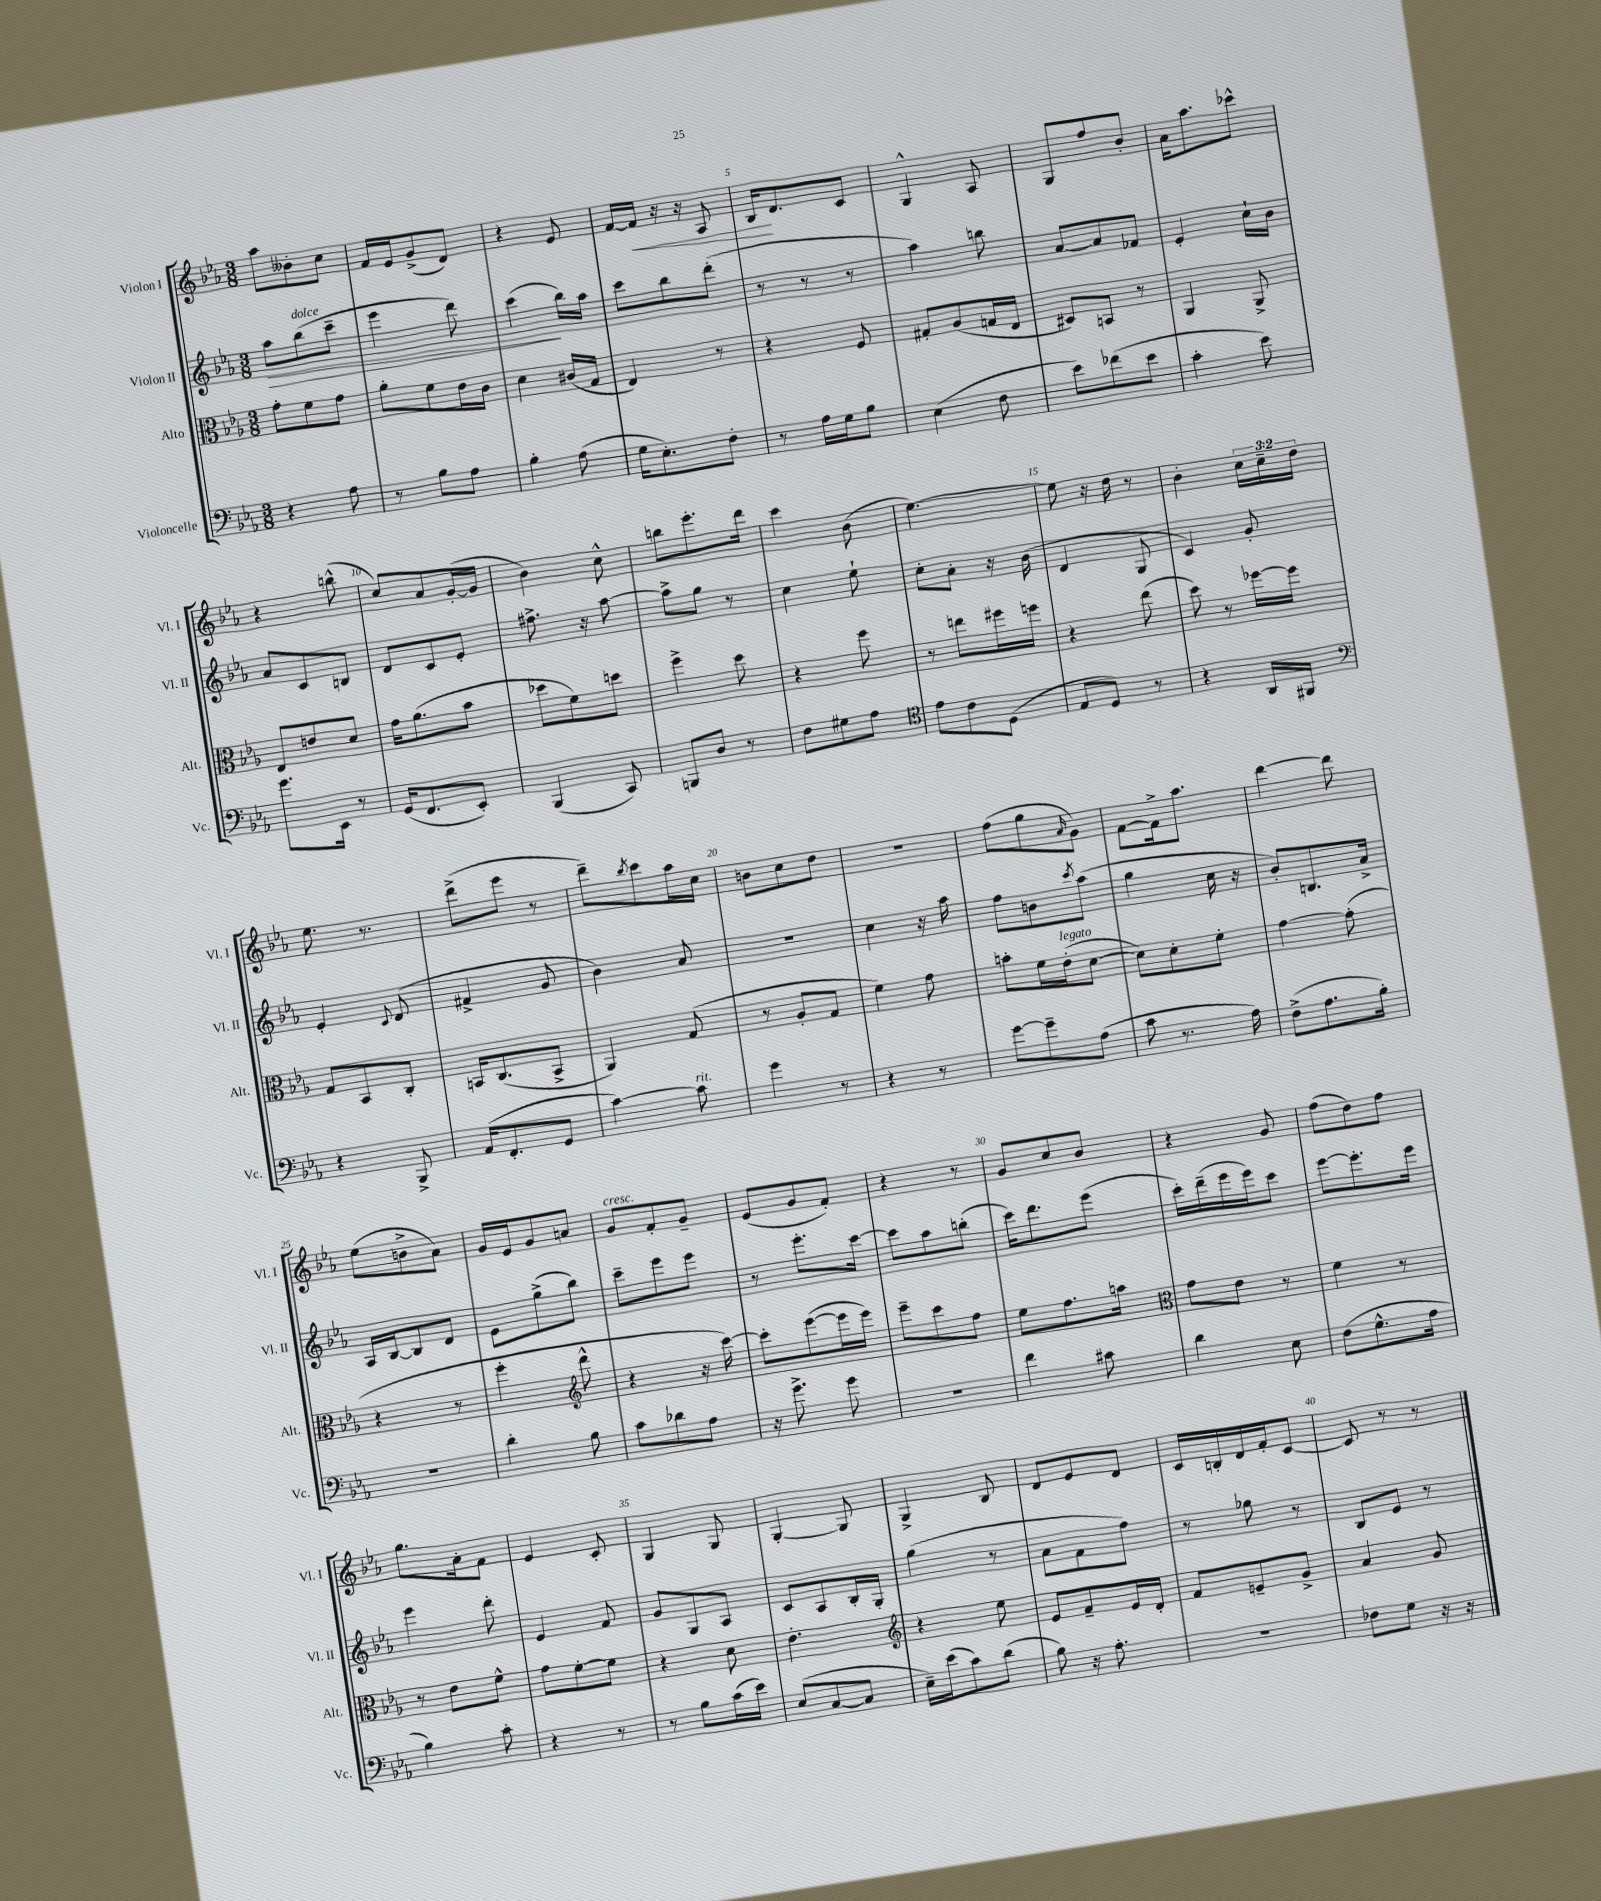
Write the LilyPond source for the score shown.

<<
\new StaffGroup <<
\new Staff = "s0" \with { instrumentName = "Violon I" shortInstrumentName = "Vl. I" } {
    \clef treble \key ees \major \numericTimeSignature \time 3/8 \override Staff.TupletNumber.text = #tuplet-number::calc-fraction-text
    aes''8 beses'8-. c''8 |
    f'16 ees'16 g'8->( d'8) |
    r4 ees'8 |
    f'16~ f'16\< r16 r16 aes8 |
    bes16\! d'8. c'8 |
    g4-^ aes8 |
    g8 f''8 bes'8-. |
    aes'16 aes''8. ces'''8-^ |
    r4 b''8-^( |
    c''8) aes'8 g'16~-.( g'16 |
    bes'4) c''8-^ |
    b''8 ees'''8.-. d'''16 |
    c'''4 bes'8( |
    ees''4.~) |
    ees''8 r16 d''16 r8 |
    bes'4-. \tuplet 3/2 { c''16 c''16-- d''16 } |
    ees''8. r8. |
    d'''8->( ees'''8 r8 |
    d'''8--) \acciaccatura { bes''8 } c'''8 aes''16 c''16 |
    b'8 c''8 d''8 |
    R4. |
    f''8( g''8 \grace { aes'16 } g'8) |
    f'8~ f'16-> aes''8. |
    d'''4~ d'''8 |
    ees''8( b'8-> aes'8) |
    g'16 ees'16 g'8 a'8 |
    g'8^\markup { \italic "cresc." } f'8-. g'8-- |
    ees'8( g'8 f'8-.) |
    r4 r8 |
    g'8 c''8 bes'8 |
    r4 g'8 |
    f''8( d''8) f''8 |
    g''8. aes'16-. f'8 |
    ees'4 c'8-. |
    g4 g8 |
    g4~-. g8 |
    g4-> bes8 |
    d'8 ees'8 d'8 |
    c'16 b16-. d'16 f'16-. c'8~ |
    c'8 r8 r8 \bar "|." |
}
\new Staff = "s1" \with { instrumentName = "Violon II" shortInstrumentName = "Vl. II" } {
    \clef treble \key ees \major \numericTimeSignature \time 3/8
    aes''8\> bes''8^\markup { \italic "dolce" }( c'''8-- |
    ees'''4 d'''8) |
    c'''4\!( bes''16) aes''16 |
    c'''8 bes''8 d'''8-.( |
    r8 r8 r8 |
    aes''4) b''8 |
    aes'8~ aes'8 fes'8 |
    ees'4-. c''16-! bes'16 |
    aes'8 c'8 b8 |
    d'8 c'8 ees'8-. |
    fis''8.-> r16 aes''8~ |
    aes''8-> g''8 r8 |
    c''4 ees''8-! |
    c''8-. aes'8-. r16 bes'16( |
    d'4 g8 |
    c'4) g'8-. |
    ees'4-. \appoggiatura { c'8 } d'8( |
    fis'4-> g'8 |
    bes'4) aes'8 |
    R4. |
    c''4 r16 aes''16 |
    f''8 b'8 \acciaccatura { c'''8 } aes''8( |
    g''4 c''16 r16 |
    bes'8-.) b8. aes'16-> |
    aes16 bes16~ bes8 d'8 |
    ees'8 g''8->( bes''8) |
    c'''8-- ees'''8 ees'''8 |
    r8 ees'''8.-. c'''16~ |
    c'''8 aes''8 b''8-.( |
    c'''16) d'''8. ees'''8( |
    c'''16-.) d'''16--( ees'''16 ees'''16) c'''8 |
    ees'''8~ ees'''8.-. ees'''16 |
    ees'''4 d'''8-. |
    ees'4 f'8 |
    g'8 g8 aes8 |
    c'8 aes8 bes16-. g16-. |
    g''4( r8 |
    aes'8 f'8 f''8) |
    r8 ges''8 r8 |
    bes8 ees'8 r8 \bar "|." |
}
\new Staff = "s2" \with { instrumentName = "Alto" shortInstrumentName = "Alt." } {
    \clef alto \key ees \major \numericTimeSignature \time 3/8
    g'8-. f'8 g'8 |
    aes'8-. f'8 ees'16 c'16 |
    d'4 cis'16( g16 |
    ees4) r8 |
    r4 f8 |
    gis8-. aes8( g16 ees16 |
    dis8) b,8 r8 |
    aes,4 aes,8-> |
    ees8 e'8 d'8 |
    g'16 aes'8.( bes'8 |
    des''8 f'8) d''8 |
    f''4-> d''8 |
    r4 f''8 |
    r8 e''8 fis''16 f''16 |
    r4 ees''8( |
    d''8) r8 fes''16~ fes''16 |
    g8 bes,8 c8-. |
    b,16 c8.( b,8-> |
    aes,4) g8( |
    r8 aes8-. g8 |
    f'4) g'8 |
    b'8-. f'16 ees'16-.^\markup { \italic "legato" }( d'8~ |
    d'8) d'8-. f'8-. |
    g'4~ g'8-.( |
    r4 r8 |
    f''4-. \clef treble d'''8-^ |
    r4 r16 c'''16~) |
    c'''8-. ees'''8~( ees'''16 ees'''16) |
    ees'''8-- c'''8 f''8 |
    ees''8 f''8. a''16 |
    \clef alto g'8 ees'8 r8 |
    f'4 r8 |
    r8 ees'8 f'8-^ |
    g'8 f'8~-. f'8 |
    r4 d'8 |
    ees'4.-. |
    \clef treble r4 ees''8 |
    ees'8 f'8-- ees'16 d'16-. |
    f'8 e'8-- g'8-> |
    aes'4 g'8 \bar "|." |
}
\new Staff = "s3" \with { instrumentName = "Violoncelle" shortInstrumentName = "Vc." } {
    \clef bass \key ees \major \numericTimeSignature \time 3/8
    r4 aes8 |
    r8 bes8 aes8 |
    bes4-. aes8( |
    g16 ees8.-.) f8-. |
    r8 aes16 g16 bes8 |
    ees4( f8 |
    ees'8) fes'8( ees'8 |
    c'4-. ees'8) |
    g'8. ees,16 r8 |
    g,16( f,8. ees,8-.) |
    bes,,4( c,8) |
    b,,8 d8 r8 |
    f8 gis8 aes8 |
    \clef tenor ees'8 c'8 d8( |
    ees8 d8) r8 |
    r4 aes,16 fis,16 |
    \clef bass r4 bes,,8-> |
    aes,16( f,8.-. g,8 |
    c'4~) c'8^\markup { \italic "rit." } |
    g'4 r8 |
    r4 r8 |
    g'8~ g'8-- aes8( |
    c'8 r8. aes16) |
    f8->( aes8. bes16-.) |
    R4. |
    d'4-. bes8 |
    c'8 des'8 aes8 |
    r16 g'8.-> g'8 |
    R4. |
    f'4 cis'8 |
    d'4 ees8 |
    f8( g8.-^ aes16 |
    bes4) c'8-. |
    r4 r8 |
    r8 bes8 c'16( ees'16) |
    ees8( c8~ c8 |
    ees16--) ees'16( c'8) d'8( |
    bes8) r16 aes8.-. |
    R4. |
    fes8 g8 r16 r16 \bar "|." |
}
>>
>>
\layout { \context { \Score \override BarNumber.break-visibility = ##(#f #t #t) barNumberVisibility = #(every-nth-bar-number-visible 5) } }
